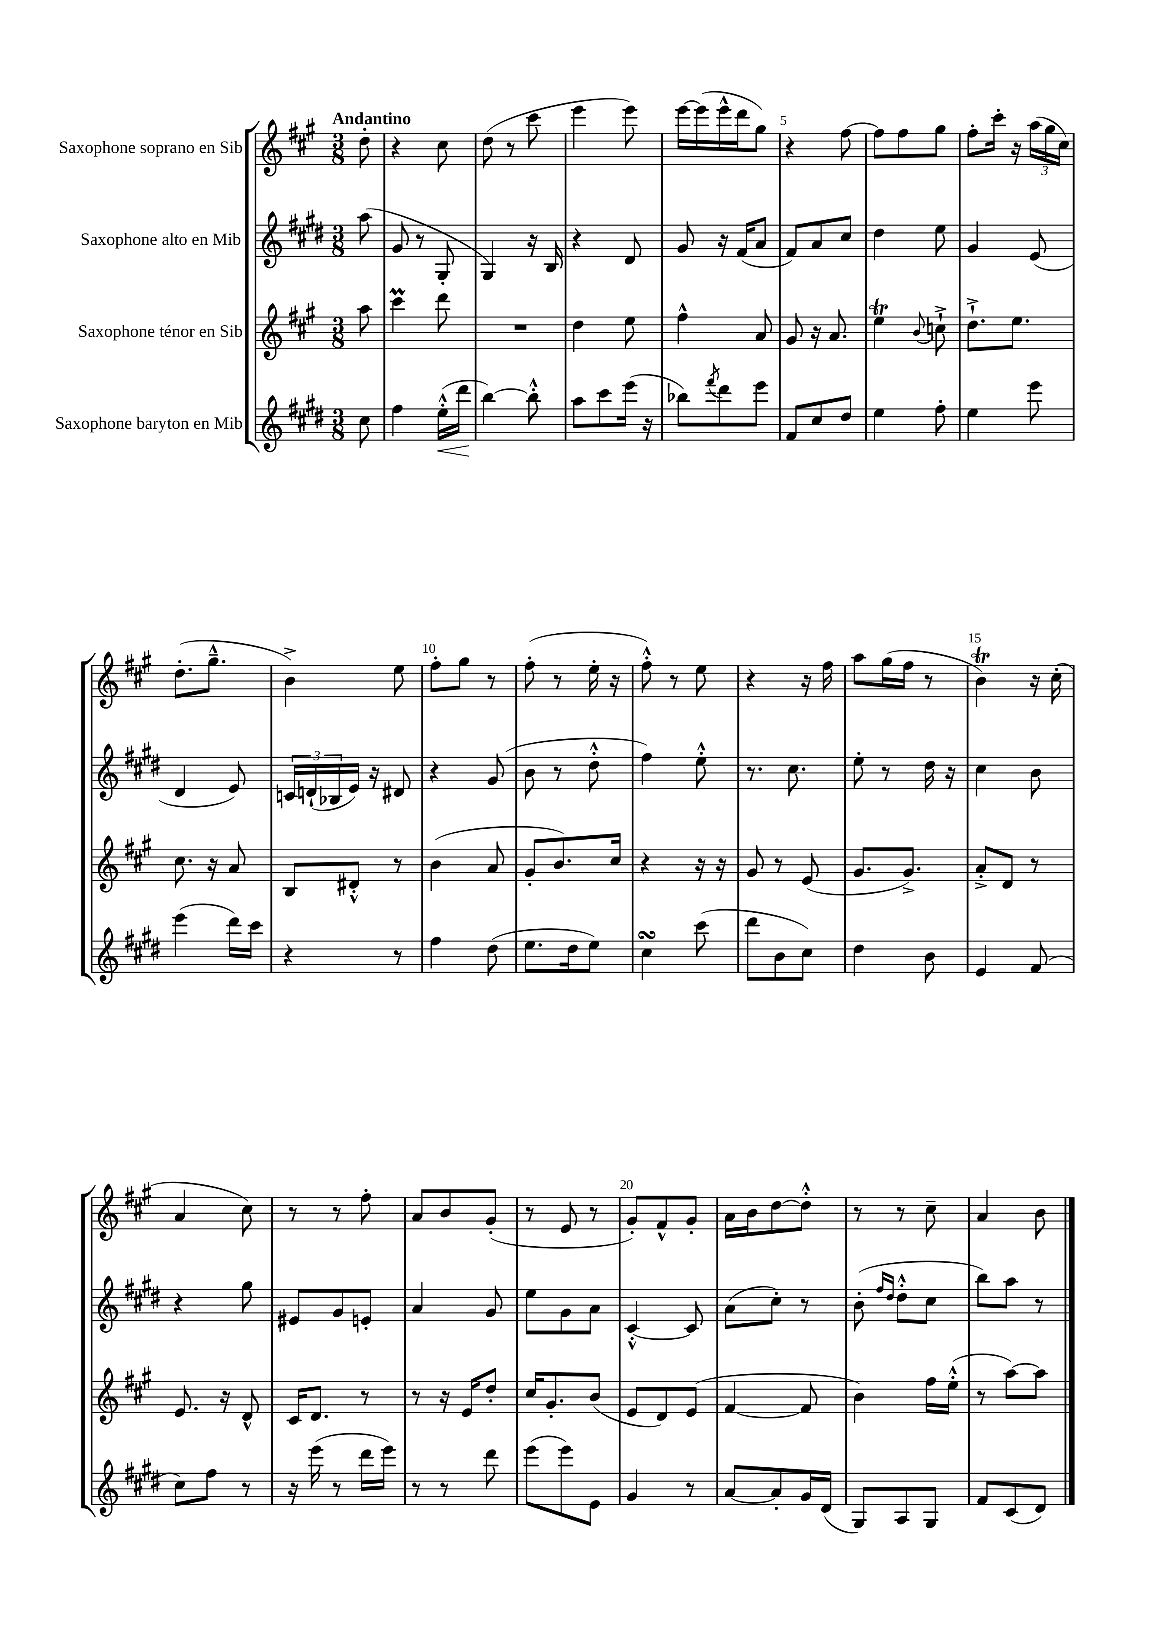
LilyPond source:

<<
\new StaffGroup <<
\new Staff = "s0" \with { instrumentName = "Saxophone soprano en Sib" } {
    \clef treble \key a \major \numericTimeSignature \time 3/8 \partial 8 \tempo "Andantino"
    d''8-. |
    r4 cis''8 |
    d''8( r8 cis'''8 |
    e'''4 e'''8) |
    e'''16~ e'''16( e'''16-^ d'''16 gis''8) |
    r4 fis''8~ |
    fis''8 fis''8 gis''8 |
    fis''8-. cis'''16-. r16 \tuplet 3/2 { a''16( gis''16 cis''16) } |
    d''8.-.( gis''8.---^ |
    b'4->) e''8 |
    fis''8-. gis''8 r8 |
    fis''8-.( r8 e''16-. r16 |
    fis''8-.-^) r8 e''8 |
    r4 r16 fis''16 |
    a''8 gis''16( fis''16 r8 |
    b'4\trill) r16 cis''16-.( |
    a'4 cis''8) |
    r8 r8 fis''8-. |
    a'8 b'8 gis'8-.( |
    r8 e'8 r8 |
    gis'8-.) fis'8-^ gis'8-. |
    a'16 b'16 d''8~ d''8-.-^ |
    r8 r8 cis''8-- |
    a'4 b'8 \bar "|." |
}
\new Staff = "s1" \with { instrumentName = "Saxophone alto en Mib" } {
    \clef treble \key e \major \numericTimeSignature \time 3/8 \partial 8
    a''8( |
    gis'8 r8 gis8-. |
    gis4) r16 b16 |
    r4 dis'8 |
    gis'8 r16 fis'16( a'8 |
    fis'8) a'8 cis''8 |
    dis''4 e''8 |
    gis'4 e'8( |
    dis'4 e'8) |
    \tuplet 3/2 { c'16 d'16-!( bes16 } e'16) r16 dis'8 |
    r4 gis'8( |
    b'8 r8 dis''8-.-^ |
    fis''4) e''8-.-^ |
    r8. cis''8. |
    e''8-. r8 dis''16 r16 |
    cis''4 b'8 |
    r4 gis''8 |
    eis'8 gis'8 e'8-. |
    a'4 gis'8 |
    e''8 gis'8 a'8 |
    cis'4~-.-^ cis'8 |
    a'8( cis''8-.) r8 |
    b'8-.( \grace { fis''16 dis''16 } dis''8-.-^ cis''8 |
    b''8) a''8 r8 \bar "|." |
}
\new Staff = "s2" \with { instrumentName = "Saxophone ténor en Sib" } {
    \clef treble \key a \major \numericTimeSignature \time 3/8 \partial 8
    a''8 |
    cis'''4\prall d'''8 |
    R4. |
    d''4 e''8 |
    fis''4-^ a'8 |
    gis'8 r16 a'8. |
    e''4\trill \appoggiatura { b'8 } c''8-!-> |
    d''8.-!-> e''8. |
    cis''8. r16 a'8 |
    b8 dis'8-.-^ r8 |
    b'4( a'8 |
    gis'8-. b'8.) cis''16 |
    r4 r16 r16 |
    gis'8 r8 e'8( |
    gis'8. gis'8.->) |
    a'8-.-> d'8 r8 |
    e'8. r16 d'8-^ |
    cis'16 d'8. r8 |
    r8 r16 e'16 d''8-. |
    cis''16 gis'8.-. b'8( |
    e'8 d'8) e'8( |
    fis'4~ fis'8 |
    b'4) fis''16 e''16-.-^( |
    r8 a''8~) a''8 \bar "|." |
}
\new Staff = "s3" \with { instrumentName = "Saxophone baryton en Mib" } {
    \clef treble \key e \major \numericTimeSignature \time 3/8 \partial 8
    cis''8 |
    fis''4 e''16-.-^\<( dis'''16 |
    b''4~\!) b''8-.-^ |
    a''8 cis'''8 e'''16( r16 |
    bes''8) \acciaccatura { fis'''8 } dis'''8 e'''8 |
    fis'8 cis''8 dis''8 |
    e''4 fis''8-. |
    e''4 e'''8 |
    e'''4( dis'''16) cis'''16 |
    r4 r8 |
    fis''4 dis''8( |
    e''8. dis''16 e''8) |
    cis''4\turn cis'''8( |
    dis'''8 b'8 cis''8) |
    dis''4 b'8 |
    e'4 fis'8( |
    cis''8) fis''8 r8 |
    r16 e'''16( r8 dis'''16 e'''16) |
    r8 r8 dis'''8 |
    e'''8( e'''8) e'8 |
    gis'4 r8 |
    a'8~ a'8-. gis'16 dis'16( |
    gis8) a8 gis8 |
    fis'8 cis'8( dis'8) \bar "|." |
}
>>
>>
\layout { \context { \Score \override BarNumber.break-visibility = ##(#f #t #t) barNumberVisibility = #(every-nth-bar-number-visible 5) } }
